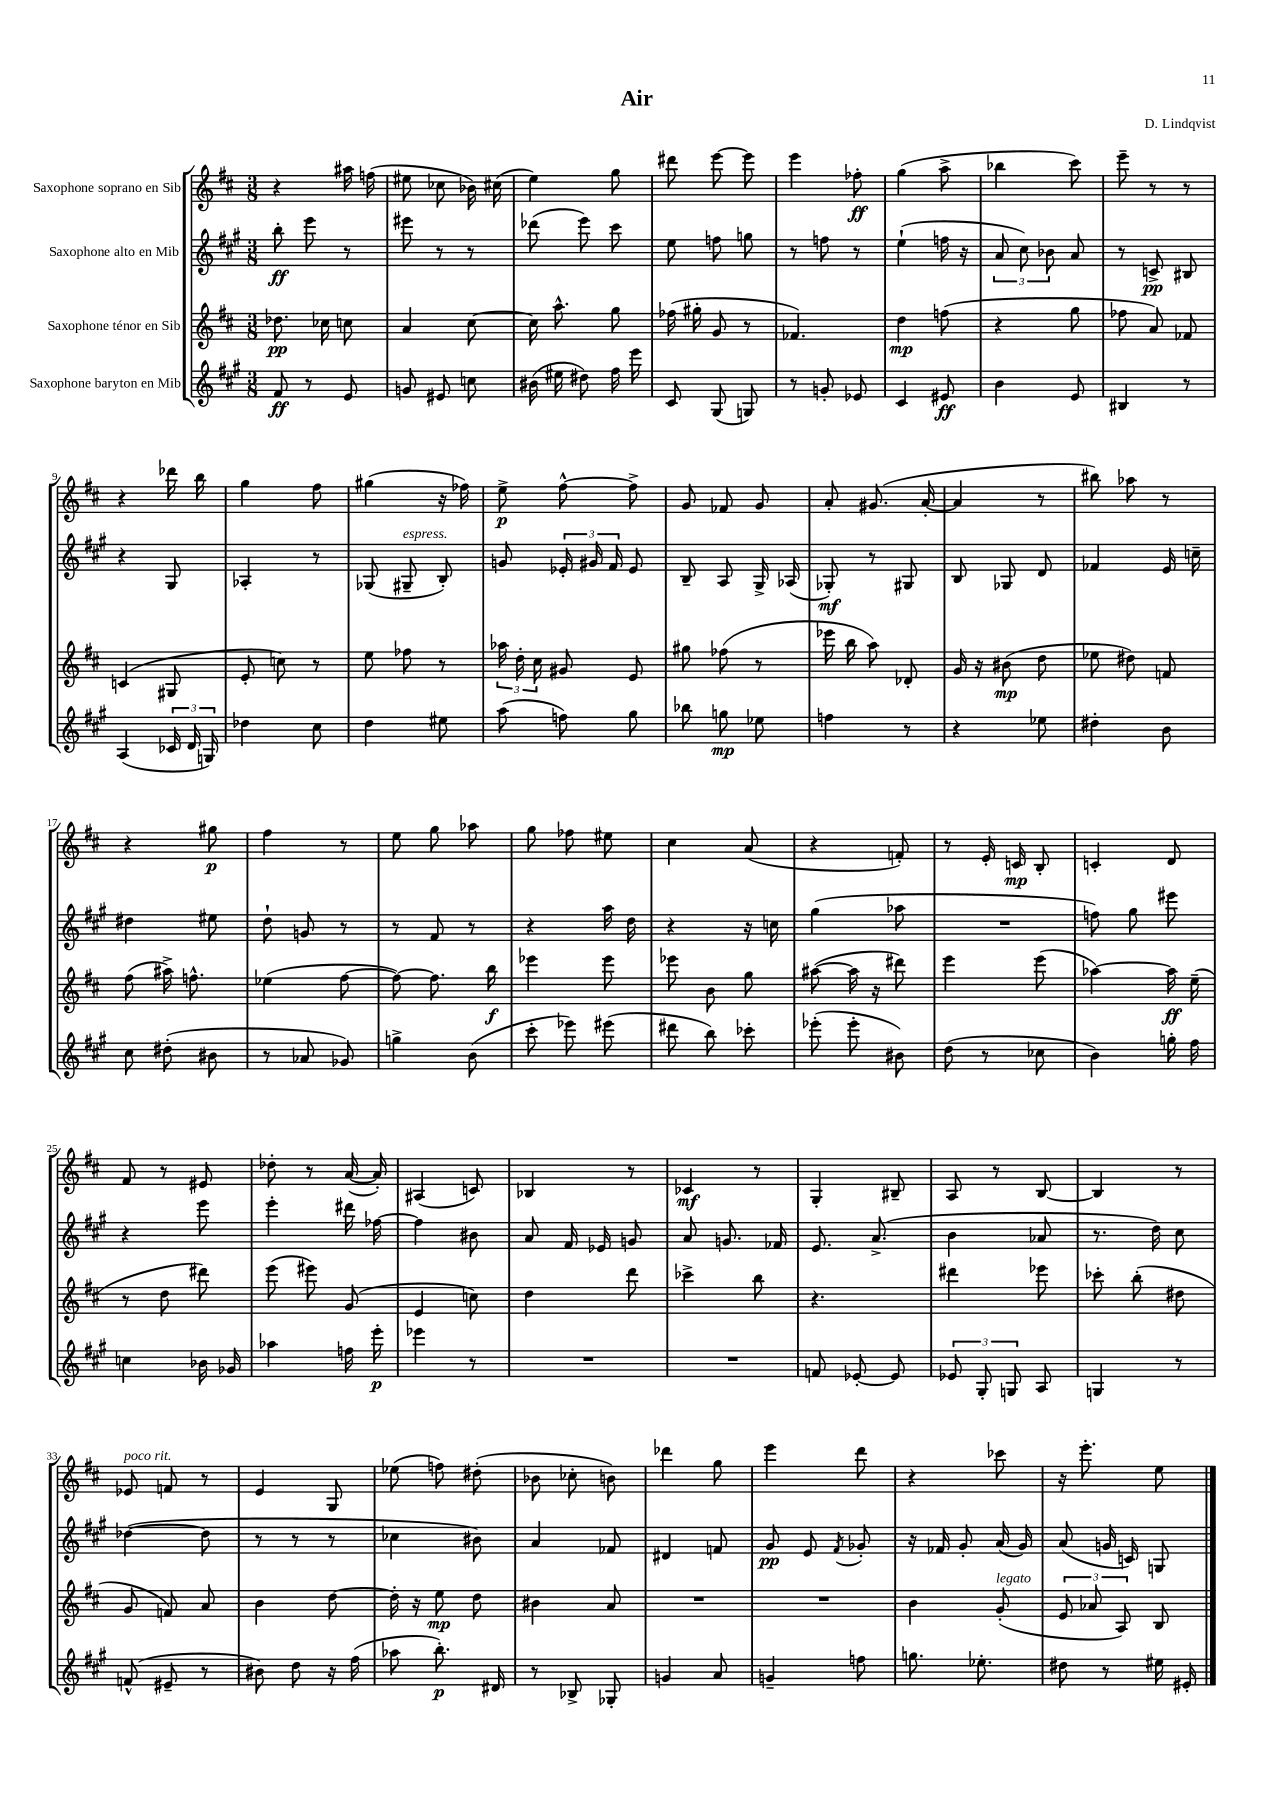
\header { title = "Air" composer = "D. Lindqvist" }
<<
\new StaffGroup <<
\new Staff = "s0" \with { instrumentName = "Saxophone soprano en Sib" } {
    \clef treble \key d \major \numericTimeSignature \time 3/8
    \autoBeamOff r4 ais''16 f''16( |
    eis''8 ces''8 bes'16) cis''16( |
    e''4) g''8 |
    dis'''8 e'''8~ e'''8 |
    e'''4 fes''8-.\ff |
    g''4( a''8-> |
    bes''4 cis'''8) |
    e'''8-- r8 r8 |
    r4 des'''16 b''16 |
    g''4 fis''8 |
    gis''4( r16 fes''16) |
    e''8->\p fis''8~-^ fis''8-> |
    g'8 fes'8 g'8 |
    a'8-. gis'8.( a'16~-. |
    a'4 r8 |
    bis''8) aes''8 r8 |
    r4 gis''8\p |
    fis''4 r8 |
    e''8 g''8 aes''8 |
    g''8 fes''8 eis''8 |
    cis''4 a'8( |
    r4 f'8-.) |
    r8 e'16-. c'16\mp b8-. |
    c'4-. d'8 |
    fis'8 r8 eis'8 |
    des''8-. r8 a'16~( a'16-.) |
    ais4( c'8) |
    bes4 r8 |
    ces'4\mf r8 |
    g4-. bis8-- |
    a8 r8 b8~ |
    b4 r8 |
    ees'8^\markup { \italic "poco rit." } f'8 r8 |
    e'4 g8 |
    ees''8( f''8) dis''8-.( |
    bes'8 ces''8-. b'8) |
    des'''4 g''8 |
    e'''4 d'''8 |
    r4 ces'''8 |
    r16 e'''8.-. e''8 \bar "|." |
}
\new Staff = "s1" \with { instrumentName = "Saxophone alto en Mib" } {
    \clef treble \key a \major \numericTimeSignature \time 3/8
    \autoBeamOff b''8-.\ff e'''8 r8 |
    eis'''8 r8 r8 |
    des'''8( e'''8) cis'''8 |
    e''8 f''8 g''8 |
    r8 f''8 r8 |
    e''4-!( f''16 r16 |
    \tuplet 3/2 { a'8 cis''8) bes'8 } a'8 |
    r8 c'8->\pp bis8 |
    r4 gis8 |
    aes4-. r8 |
    ges8( gis8--^\markup { \italic "espress." } b8-.) |
    g'8 \tuplet 3/2 { ees'16-. gis'16 fis'16 } ees'8 |
    b8-- a8 gis16-> aes16( |
    ges8-.\mf) r8 gis8 |
    b8 ges8 d'8 |
    fes'4 e'16 c''16-- |
    dis''4 eis''8 |
    d''8-! g'8 r8 |
    r8 fis'8 r8 |
    r4 a''16 d''16 |
    r4 r16 c''16 |
    gis''4( aes''8 |
    R4. |
    f''8) gis''8 eis'''8 |
    r4 e'''8 |
    e'''4-. dis'''16 fes''16~ |
    fes''4 bis'8 |
    a'8 fis'16 ees'16 g'8 |
    a'8 g'8. fes'16 |
    e'8. a'8.->( |
    b'4 aes'8 |
    r8. d''16) cis''8 |
    des''4~( des''8 |
    r8 r8 r8 |
    ces''4 bis'8) |
    a'4 fes'8 |
    dis'4 f'8 |
    gis'8\pp e'8 \acciaccatura { fis'8 } ges'8-. |
    r16 fes'16 gis'8-. a'16( gis'16) |
    a'8( g'16 c'16) g8 \bar "|." |
}
\new Staff = "s2" \with { instrumentName = "Saxophone ténor en Sib" } {
    \clef treble \key d \major \numericTimeSignature \time 3/8
    \autoBeamOff des''8.\pp ces''16 c''8 |
    a'4 cis''8~ |
    cis''16 a''8.-^ g''8 |
    fes''16( gis''16-. g'8 r8 |
    fes'4.) |
    d''4\mp f''8( |
    r4 g''8 |
    fes''8 a'8) fes'8 |
    c'4( gis8 |
    e'8-. c''8) r8 |
    e''8 fes''8 r8 |
    \tuplet 3/2 { aes''16 d''16-. cis''16 } gis'8 e'8 |
    gis''8 fes''8( r8 |
    ees'''16 b''16 a''8) des'8-. |
    g'16 r16 bis'8\mp( d''8 |
    ees''8 dis''8) f'8 |
    fis''8( ais''16->) f''8.-^ |
    ees''4( fis''8~ |
    fis''8~) fis''8. b''16\f |
    ees'''4 ees'''8 |
    ees'''8 b'8 g''8 |
    ais''8~( ais''16 r16 dis'''8) |
    e'''4 e'''8( |
    aes''4~) aes''16\ff e''16--( |
    r8 d''8 dis'''8) |
    e'''8( eis'''8) g'8( |
    e'4 c''8) |
    d''4 d'''8 |
    ces'''4-> b''8 |
    r4. |
    dis'''4 ees'''8 |
    ces'''8-. b''8-.( dis''8 |
    g'8 f'8) a'8 |
    b'4 d''8~ |
    d''16-. r16 e''8\mp d''8 |
    bis'4 a'8 |
    R4. |
    R4. |
    b'4 g'8-.^\markup { \italic "legato" }( |
    \tuplet 3/2 { e'8 aes'8 a8) } b8 \bar "|." |
}
\new Staff = "s3" \with { instrumentName = "Saxophone baryton en Mib" } {
    \clef treble \key a \major \numericTimeSignature \time 3/8
    \autoBeamOff fis'8\ff r8 e'8 |
    g'8 eis'8 c''8 |
    bis'16( eis''16 dis''8) fis''16 e'''16 |
    cis'8 gis8( g8) |
    r8 g'8-. ees'8 |
    cis'4 eis'8\ff |
    b'4 e'8 |
    bis4 r8 |
    a4( \tuplet 3/2 { ces'16 d'16 g16) } |
    des''4 cis''8 |
    d''4 eis''8 |
    a''8( f''8) gis''8 |
    bes''8 g''8\mp ees''8 |
    f''4 r8 |
    r4 ees''8 |
    dis''4-. b'8 |
    cis''8 dis''8-.( bis'8 |
    r8 aes'8 ges'8) |
    g''4-> b'8( |
    cis'''8-. ees'''8) eis'''8( |
    dis'''8 b''8) ces'''8-. |
    ees'''8-.( ees'''8-. bis'8) |
    d''8( r8 ces''8 |
    b'4) g''16-. fis''16 |
    c''4 bes'16 ges'16 |
    aes''4 f''16 e'''16-.\p |
    ees'''4 r8 |
    R4. |
    R4. |
    f'8 ees'8~-. ees'8 |
    \tuplet 3/2 { ees'8 gis8-. g8 } a8 |
    g4 r8 |
    f'8-^( eis'8-- r8 |
    bis'8) d''8 r16 fis''16( |
    aes''8 b''8.-.\p) dis'16 |
    r8 bes8-> ges8-. |
    g'4 a'8 |
    g'4-- f''8 |
    g''8. ees''8.-. |
    dis''8 r8 eis''16 eis'16-. \bar "|." |
}
>>
>>
